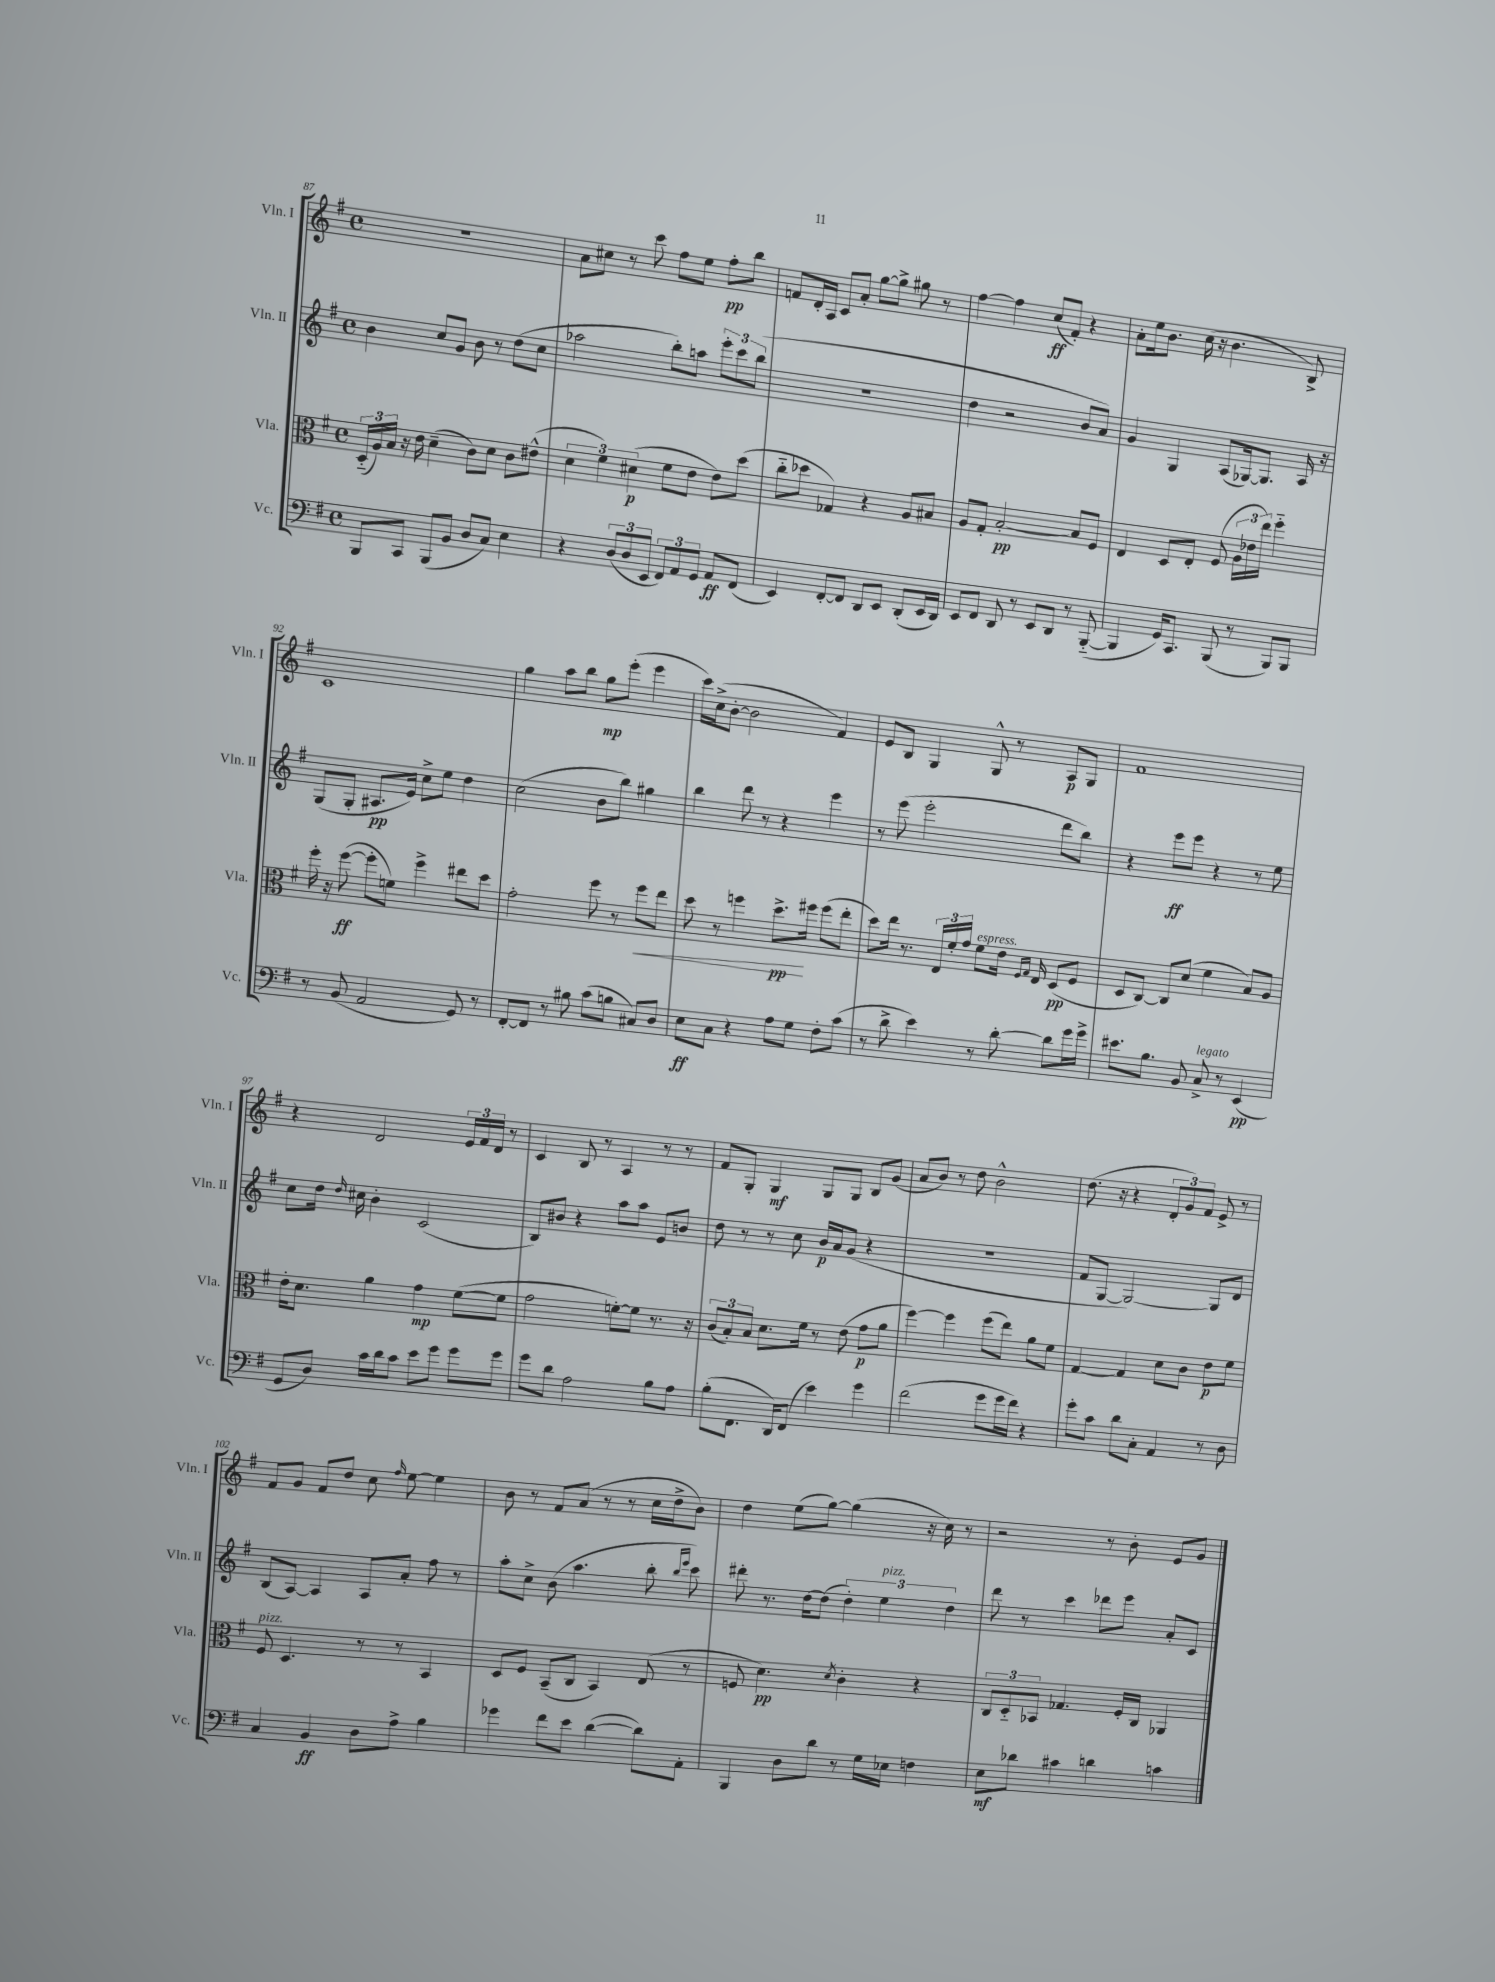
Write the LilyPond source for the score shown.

<<
\new StaffGroup <<
\new Staff = "s0" \with { instrumentName = "Vln. I" shortInstrumentName = "Vln. I" } {
    \clef treble \key g \major \defaultTimeSignature \time 4/4
    \autoBeamOff r1 |
    a'8[ cis''8] r8 c'''8 fis''8[ e''8] fis''8[-.\pp b''8] |
    f'8[ d'16-. a16] c'8[ a'8]-. g''8[~ g''8]-> gis''8 r8 |
    fis''4~ fis''4 c''8[\ff( fis'8]-.) r4 |
    a'8[-. e''16 b'8.] c''16( r16 b'4. b8->) |
    c'1 |
    g''4 a''8[ b''8] g''8[\mp e'''8]-.( e'''4 |
    c'''16[) c''16->( b'8]~-. b'2 fis'4) |
    e'8[ b8] g4 g8-^ r8 a8[\p g8] |
    fis'1 |
    r4 d'2 \tuplet 3/2 { e'16[ fis'16 d'16] } r8 |
    c'4 b8 r8 a4 r8 r8 |
    fis'8[ g8]-. g4\mf g8[ g8] b8[ g'8]( |
    a'8[ b'8]) r8 d''8 b'2-^ |
    d''8.( r16 r4 \tuplet 3/2 { d'8[-. g'8) fis'8] } e'8-> r8 |
    fis'8[ g'8] fis'8[ d''8] c''8 \grace { fis''16 } e''8~ e''4 |
    b'8 r8 fis'8[ a'8]( r8 r8 c''16[ d''16-> b'8]) |
    d''4 e''8[( g''8]~) g''4( r16 c''16) r8 |
    r2 r8 b'8-. e'8[ g'8] \bar "|." |
}
\new Staff = "s1" \with { instrumentName = "Vln. II" shortInstrumentName = "Vln. II" } {
    \clef treble \key g \major \defaultTimeSignature \time 4/4
    \autoBeamOff b'4 c''8[ g'8] b'8 r8 d''8[( c''8] |
    aes''2 b''8[-.) a''8] \tuplet 3/2 { e'''8[-. c'''8 b''8]( } |
    R1 |
    d''4 r2 b'8[ a'8]) |
    g'4 g4 a8[( ges16~) ges8.] a16 r16 |
    g8[( g8]-. ais8.[\pp e'16]) c''8[-> e''8] d''4 |
    c''2( b'8[ b''8]) gis''4 |
    b''4 d'''8 r8 r4 e'''4 |
    r8 e'''8( e'''2-. d'''8[ b''8]) |
    r4 e'''8[\ff e'''8] r4 r8 e''8 |
    c''8[ d''16] \grace { d''16 } cis''16 b'4-. c'2( |
    b8[) bis'8] r4 a''8[ a''8] e'8[ b'8] |
    d''8 r8 r8 c''8 b'16[\p a'16 g'8]( r4 |
    R1 |
    fis'8[ g8]~ g2~) g8[ d'8] |
    b8[( a8]~) a4 a8[ a'8]-. fis''8 r8 |
    a''8[-. c''8]-> b'8( a''4. b''8-. \grace { b''16[ e'''16] } c'''8) |
    dis'''8-. r8. d''16[~ d''8]( \tuplet 3/2 { d''4-.) e''4^\markup { \italic "pizz." } d''4 } |
    d'''8 r8 c'''4 des'''8[ e'''8] a'8[-. c'8] \bar "|." |
}
\new Staff = "s2" \with { instrumentName = "Vla." shortInstrumentName = "Vla." } {
    \clef alto \key g \major \defaultTimeSignature \time 4/4
    \autoBeamOff \tuplet 3/2 { d16[-_( a16) b16] } r16 e'16 d'4--( c'8[) d'8] c'8[ eis'8]-^( |
    \tuplet 3/2 { d'4 fis'4) dis'4\p( } fis'8[ e'8] e'8[) d''8]( |
    c''8[-_ des''8] ges4) r4 a8[ bis8] |
    a8[ g8]-. b2~-.\pp b8[ fis8] |
    e4 d8[ e8]-. fis8( \tuplet 3/2 { a16[ ees'16 e''16]) } fis''4-_ |
    fis''16-. r16 fis''8~\ff( fis''8[-. f'8]) fis''4-> eis''8[ d''8] |
    g'2-. fis''8 r8 fis''8[\< e''8] |
    d''8 r8 f''4 d''8.[->\pp\! fis''16] fis''8[( e''8]-. |
    d''8[) e''16] r8. \tuplet 3/2 { e16[ fis'16-. g'16] } fis'8[^\markup { \italic "espress." } e'16] \grace { fis16[ g16] } e16 d8[\pp( fis8] |
    d8[ c8]~) c8[ d'8]( fis'4 b8[) a8] |
    e'16[-. d'8.] a'4 g'4\mp fis'8[~( fis'8] |
    g'2 f'8[~-.) f'8] r8. r16 |
    \tuplet 3/2 { c'8[( b8-.) b8] } d'8.[ fis'16] r8 e'8( g'8[\p a'8] |
    fis''4~) fis''4 fis''8[( e''8]) a'8[ fis'8] |
    g4~ g4 d'8[ c'8] e'8[\p fis'8] |
    fis8^\markup { \italic "pizz." } d4. r8 r8 b,4 |
    d8[ fis8] b,8[--( c8] b,4) e8( r8 |
    f8 d'4.\pp) \acciaccatura { d'8 } c'4-. r4 |
    \tuplet 3/2 { c8[ d8-_ bes,8] } ges4. fis16[-. c16] aes,4 \bar "|." |
}
\new Staff = "s3" \with { instrumentName = "Vc." shortInstrumentName = "Vc." } {
    \clef bass \key g \major \defaultTimeSignature \time 4/4
    \autoBeamOff b,,8[ c,8] b,,8[( b,8] d8[ c8]) e4 |
    r4 \tuplet 3/2 { d8[( d8 e,8] } \tuplet 3/2 { fis,8[) a,8 g,8] } a,8[\ff fis,8]( |
    e,4) fis,8[~-. fis,8] d,8[ e,8] d,8[-.( e,16 d,16]) |
    e,8[ fis,8] d,8 r8 e,8[ d,8] r8 b,,8~-_( |
    b,,4 g,16[) c,8.] b,,8( r8 b,,8[) b,,8] |
    r8 b,8( a,2 g,8) r8 |
    fis,8[~-. fis,8] r8 bis8 c'8[( b8] cis8[) d8] |
    e8[\ff c8] r4 a8[ g8] fis8[-. c'8]( |
    r8 d'8-> e'4) r8 d'8~-. d'8[ g'16 g'16]-> |
    eis'8.[ b8.] b,8 c8->^\markup { \italic "legato" } r8 e,4\pp( |
    g,8[ d8]) c'16[ d'16 c'8] e'8[ g'8] g'8[ g'8] |
    g'8[ d'8] a2 b8[ a8] |
    b8[-.( fis,8.] d,16[) fis,8]( e'4) g'4 |
    fis'2( g'8[ g'16 fis'16]) r4 |
    g'8[-. c'8] d'8[ c8]-. a,4 r8 d8 |
    c4 b,4\ff d8[ a8]-> b4 |
    ges'4 fis'8[ e'8] d'4~( d'8[) a,8]-. |
    b,,4 d8[ d'8] r8 g16[ ees16] f4 |
    e8[\mf des'8] cis'4 d'4 c'4 \bar "|." |
}
>>
>>
\layout { \context { \Score currentBarNumber = #87 } }
